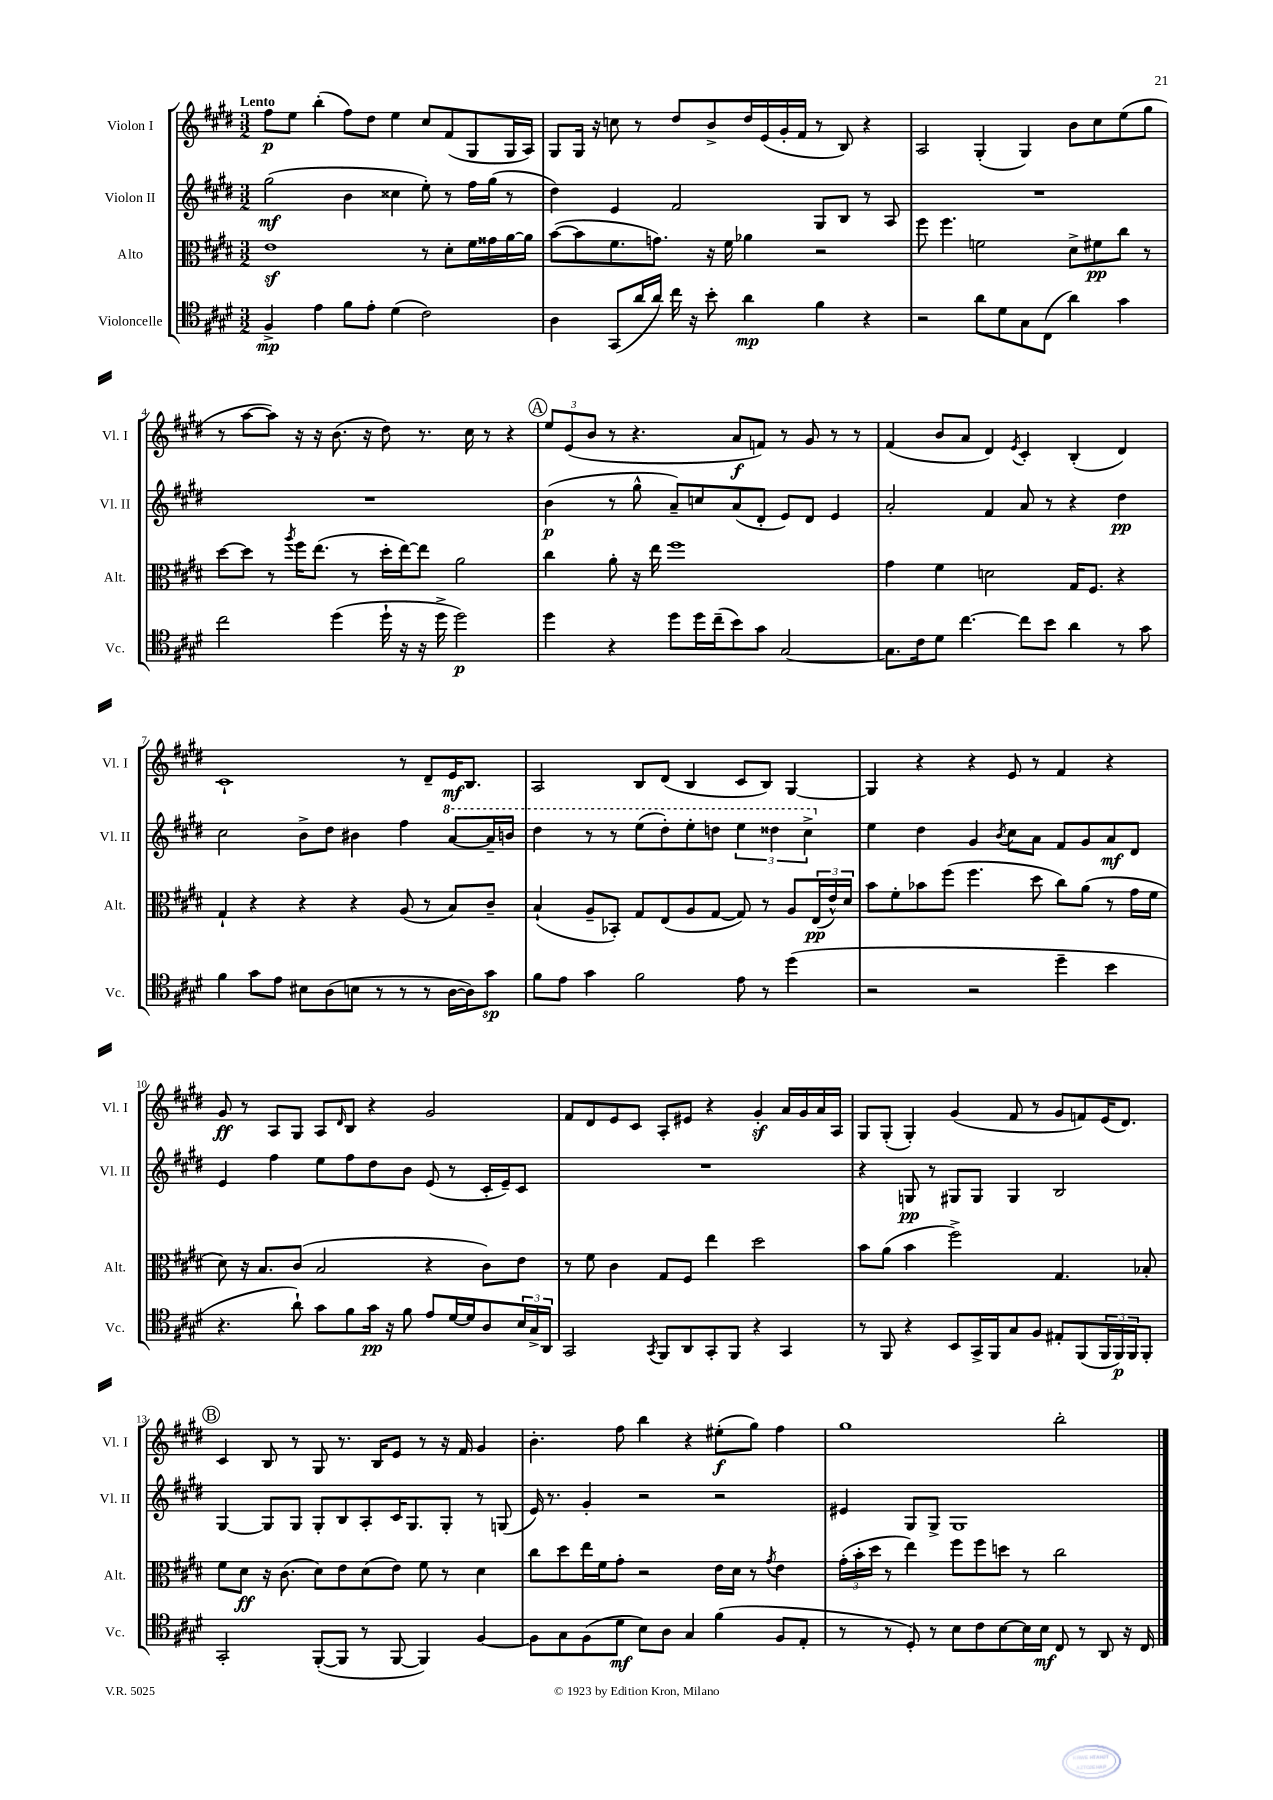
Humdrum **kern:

**kern	**kern	**kern	**kern
*staff4	*staff3	*staff2	*staff1
*clefC4	*clefC3	*clefG2	*clefG2
*k[f#c#g#d#]	*k[f#c#g#d#]	*k[f#c#g#d#]	*k[f#c#g#d#]
*M3/2	*M3/2	*M3/2	*M3/2
4F#^	1e	(2gg#	8ff#
.	.	.	8ee
4e	.	.	(4bb'
8f#	.	4b	8ff#)
8e'	.	.	8dd#
(4d#	.	4cc##	4ee
2c#)	8r	8ee')	8cc#
.	8d#'	8r	(8f#
.	16f#	16ff#	8G#
.	16g##	(16gg#	.
.	[16a	8r	16G#
.	16a]	.	16A)
=	=	=	=
4A	([8b	4dd#)	8G#
.	8b]	.	16G#
.	.	.	16r
(8GG#	8.f#	4e	8cc
16a	.	.	8r
16a)	8.g)	.	.
16cc#	.	2f#	8dd#
16r	.	.	.
8b'	16r	.	8b^
.	16f#	.	.
4a	4a-	.	16dd#
.	.	.	(16e
.	.	.	16g#'
.	.	.	16f#
4f#	2r	8G#	8r
.	.	8B	8B)
4r	.	8r	4r
.	.	8A	.
=	=	=	=
2r	8ff#	1.r	2A
.	4.ff#	.	.
8a	2f	.	(4G#'
8d#	.	.	.
8G#	.	.	4G#)
(8C#	.	.	.
4a)	8d#^	.	8b
.	8f#	.	8cc#
4g#	8cc#	.	(8ee
.	8r	.	8gg#
=	=	=	=
2cc#	[8dd#	1.r	8r
.	8dd#]	.	[8aa
.	8r	.	8aa])
.	8qaa	.	.
.	16ff#	.	16r
.	(8.ee	.	16r
(4dd#	.	.	(8.b
.	8r	.	.
.	.	.	16r
16dd#`	16dd#'	.	8dd#)
16r	[16ee)	.	.
16r	8ee]	.	8.r
16dd#^	.	.	.
2dd#)	2a	.	.
.	.	.	16cc#
.	.	.	8r
.	.	.	4r
=	=	=	=
4dd#	4cc#	(4b	12ee
.	.	.	(12e
.	.	.	12b
4r	8a'	8r	8r
.	16r	8gg#^^	4.r
.	16ee	.	.
8dd#	1ff#	8a~)	.
16dd#	.	8cc	.
(16cc#~	.	.	.
8b)	.	(8a	8a
8g#	.	8d#'	8f)
[2G#	.	8e)	8r
.	.	8d#	8g#
.	.	4e	8r
.	.	.	8r
=	=	=	=
8.G#]	4g#	2a'	(4f#
16c#	.	.	.
8d#	4f#	.	8b
[4.cc#	.	.	8a
.	2d	4f#	4d#)
.	.	.	8qe
8cc#]	.	8a	4c#'
8b	.	8r	.
4a	16G#	4r	(4B'
.	8.F#	.	.
8r	4r	4dd#	4d#)
8g#	.	.	.
=	=	=	=
4f#	4G#`	2cc#	1c#`
8g#	4r	.	.
8e	.	.	.
8B#	4r	8b^	.
(8A	.	8dd#	.
8B	4r	4b#	.
8r	.	.	.
8r	(8A	4ff#	8r
8r	8r	.	8d#~
[16A	8B)	[8aa	16e
16A])	.	.	8.B
8g#	8c#~	16aa~]	.
.	.	16bb	.
=	=	=	=
8f#	(4B`	4ddd#	2A
8e	.	.	.
4g#	8A~	8r	.
.	8BB-')	8r	.
2f#	8G#	(8eee	8B
.	(8E	8ddd#')	(8d#
.	8A	8eee'	4B
.	[8G#	8ddd	.
8e	8G#])	6eee	8c#
8r	8r	.	8B)
.	.	6ddd##	.
(4dd#	8A	.	[4G#
.	.	6ccc#^	.
.	(24E	.	.
.	24e^^)	.	.
.	24d#	.	.
=	=	=	=
2r	8b	4ee	4G#]
.	8f#'	.	.
.	8b-	4dd#	4r
.	(8ff#	.	.
2r	4.ff#	4g#	4r
.	.	8qb	.
.	.	8cc#	8e
.	8dd#	8a	8r
4dd#~	8cc#)	8f#	4f#
.	(8a	8g#	.
4b	8r	8a	4r
.	16g#	8d#	.
.	16f#	.	.
=	=	=	=
4.r	8d#)	4e	8g#
.	16r	.	8r
.	8.B	.	.
.	.	4ff#	8A
8a`)	(8c#	.	8G#
8g#	2B	8ee	8A
.	.	.	16qqd#
8f#	.	8ff#	8B
16g#	.	8dd#	4r
16r	.	.	.
8f#	.	8b	.
8e	4r	(8e	2g#
[16d#	.	8r	.
16d#]	.	.	.
8A	8c#)	16c#'	.
.	.	16e~)	.
24B	8e	8c#	.
24G#^	.	.	.
24AA	.	.	.
=	=	=	=
2GG#	8r	1.r	8f#
.	8f#	.	8d#
.	4c#	.	8e
.	.	.	8c#
8qGG#	.	.	.
8FF#	8G#	.	8A'
8AA	8F#	.	8e#
8GG#'	4ee	.	4r
8FF#	.	.	.
4r	2dd#	.	4g#'
4GG#	.	.	16a
.	.	.	16g#
.	.	.	16a
.	.	.	16A
=	=	=	=
8r	8b	4r	8G#
8FF#	(8a	.	(8G#'
4r	4b	8G	4G#')
.	.	8r	.
8BB	2ff#^)	8G#	(4g#
16GG#^	.	8G#	.
16FF#	.	.	.
8G#	.	4G#	8f#
8F#	.	.	8r
8E#'	4.G#	2B	8g#
(8FF#	.	.	8f)
24FF#	.	.	(16e
24FF#)	.	.	.
.	.	.	8.d#)
24FF#	.	.	.
8FF#'	8B-'	.	.
=	=	=	=
2GG#'	8f#	[4G#	4c#
.	8d#	.	.
.	16r	8G#]	8B
.	(8.c#	.	.
.	.	8G#	8r
([8FF#'	8d#)	8G#'	8G#
8FF#]	8e	8B	8.r
8r	(8d#	8A'	.
.	.	.	16B
[8FF#	8e)	16c#	8e
.	.	8.G#	.
4FF#])	8f#	.	8r
.	8r	8G#'	16r
.	.	.	16f#
[4F#	4d#	8r	4g#
.	.	(8G	.
=	=	=	=
8F#]	8cc#	16e)	4.b'
.	.	8.r	.
8G#	8dd#	.	.
(8F#	16ee	4g#'	.
.	16f#	.	.
8d#	8g#'	.	8ff#
8B)	2r	2r	4bb
8A	.	.	.
4G#	.	.	4r
(4f#	16e	2r	(8ee#'
.	16d#	.	.
.	8r	.	8gg#)
.	8qg#	.	.
8F#	4e	.	4ff#
8E'	.	.	.
=	=	=	=
8r	(24g#'	4e#	1gg#
.	24b'	.	.
.	24dd#	.	.
8r	8r	.	.
8D#')	4ee)	8G#	.
8r	.	8G#^	.
8B	8ff#	1G#	.
8c#	8ff#	.	.
[8B	8dd	.	.
16B]	8r	.	.
16B	.	.	.
8C#	2cc#	.	2bb'
8r	.	.	.
8AA	.	.	.
16r	.	.	.
16C#	.	.	.
==	==	==	==
*-	*-	*-	*-
